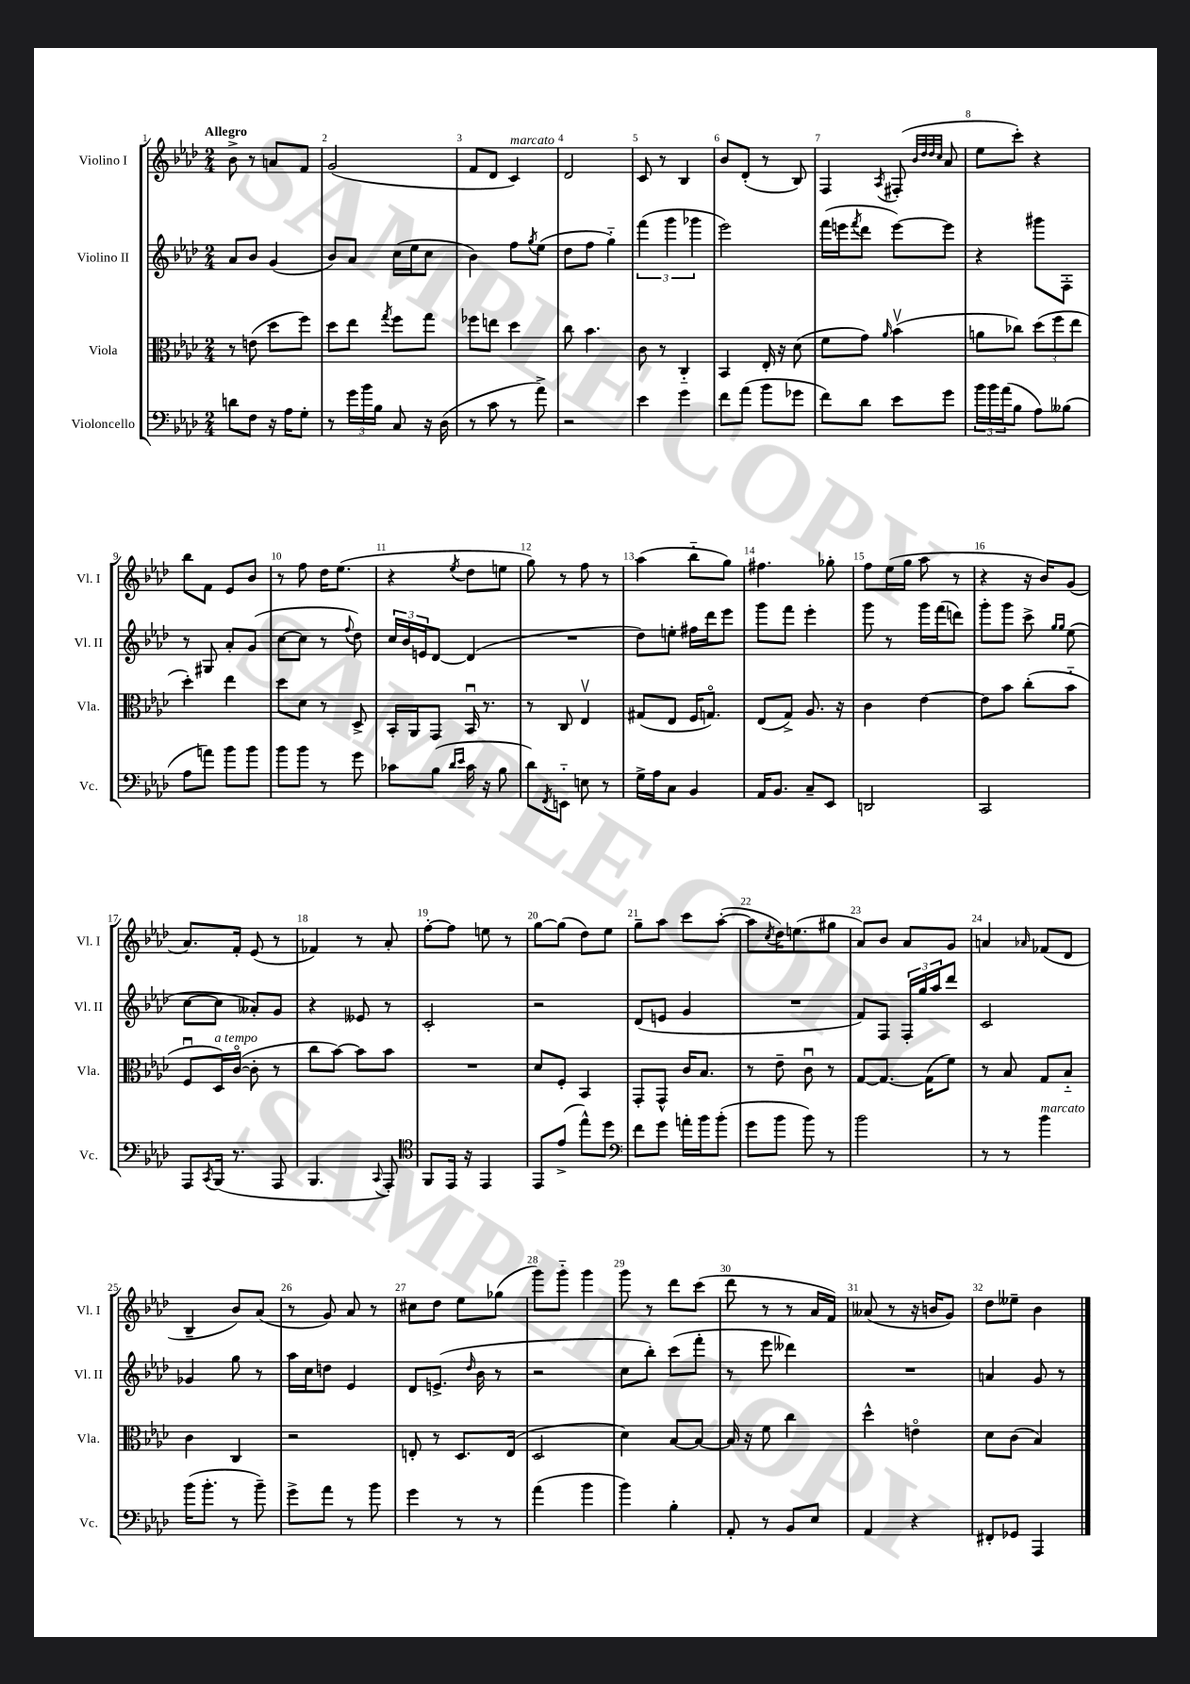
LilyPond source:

<<
\new StaffGroup <<
\new Staff = "s0" \with { instrumentName = "Violino I" shortInstrumentName = "Vl. I" } {
    \clef treble \key aes \major \numericTimeSignature \time 2/4 \tempo "Allegro"
    bes'8-> r8 a'8 f'8 |
    g'2( |
    f'8 des'8 c'4^\markup { \italic "marcato" }) |
    des'2 |
    c'8 r8 bes4 |
    bes'8 des'8-.( r8 bes8) |
    f4 \acciaccatura { aes8 } fis8-.( \grace { bes'32 des''32 des''32 c''32 } aes'8 |
    ees''8 c'''8-.) r4 |
    bes''8 f'8 ees'8 bes'8 |
    r8 f''8 des''16 ees''8.( |
    r4 \acciaccatura { ees''8 } des''8 e''8 |
    g''8) r8 f''8 r8 |
    aes''4( bes''8-_ g''8) |
    fis''4. ges''8-. |
    f''8 ees''16( g''16 aes''8 r8 |
    r4 r16 bes'16) g'8( |
    aes'8.) f'16-. ees'8( r8 |
    fes'4) r8 aes'8-. |
    f''8~-. f''8 e''8 r8 |
    g''8~ g''8( des''8) ees''8 |
    g''8-- aes''8 c'''8 aes''8~-.( |
    aes''8 \acciaccatura { c''8 } des''16) e''8.( gis''8 |
    aes'8) bes'8 aes'8 g'8 |
    a'4 \grace { aes'16 } fes'8( des'8 |
    bes4-- bes'8) aes'8( |
    r8 g'8) aes'8 r8 |
    cis''8 des''8 ees''8 ges''8( |
    g'''8) g'''8-_ g'''4 |
    g'''8 r8 des'''8 c'''8( |
    des'''8 r8 r8 aes'16 f'16) |
    aeses'8( r8 r16 b'16 g'8) |
    des''8 eeses''8-- bes'4 \bar "|." |
}
\new Staff = "s1" \with { instrumentName = "Violino II" shortInstrumentName = "Vl. II" } {
    \clef treble \key aes \major \numericTimeSignature \time 2/4
    aes'8 bes'8 g'4( |
    bes'8) aes'8 c''16( ees''16 c''8 |
    bes'4) f''8 \acciaccatura { g''8 } ees''8( |
    des''8 f''8 g''4-_) |
    \tuplet 3/2 { f'''4( g'''4 ges'''4 } |
    ees'''2) |
    f'''16( e'''16 \acciaccatura { f'''8 } des'''8 e'''8~) e'''8 |
    r4 gis'''8 f8-. |
    r8 gis8 aes'8-. g'8( |
    c''8~ c''8 r8 \appoggiatura { f''8 } des''8) |
    \tuplet 3/2 { c''16 bes'16 e'16 } des'8~ des'4( |
    R2 |
    des''8) e''8-. fis''16 des'''16 ees'''8 |
    g'''8 f'''8 ees'''4-. |
    g'''8 r8 g'''16 f'''16( d'''8) |
    g'''8-. g'''8 c'''8-> \grace { g''16 g''16 } ees''8( |
    c''8~ c''8 aeses'8-.) g'8 |
    r4 eeses'8 r8 |
    c'2-. |
    r2 |
    des'8( e'8 g'4 |
    R2 |
    f'8) f8 \tuplet 3/2 { f16-. g''16 aes''16 } des'''8 |
    c'2 |
    ges'4 g''8 r8 |
    aes''16 c''16 d''8 ees'4 |
    des'8 e'8.->( \grace { des''16 } bes'16 r8 |
    r2 |
    c''8 bes''8-.) c'''8( f'''8-. |
    r8 ees'''8 deses'''4) |
    R2 |
    a'4 g'8 r8 \bar "|." |
}
\new Staff = "s2" \with { instrumentName = "Viola" shortInstrumentName = "Vla." } {
    \clef alto \key aes \major \numericTimeSignature \time 2/4
    r8 e'8( des''8 f''8) |
    des''8 ees''8 \acciaccatura { g''8 } f''8 g''8 |
    fes''8 e''8 des''4 |
    c''8 bes'4. |
    c'8 r8 c4-_ |
    bes,4 ees16-. r16 des'8( |
    f'8 g'8) \grace { aes'16 } bes'4\upbow( |
    a'8 ces''8) \tuplet 3/2 { des''8( f''8 ees''8 } |
    des''4-.) ees''4 |
    des''8 des'8 r8 des8-> |
    bes,16-. aes,16 g,8 bes,16\downbow r8. |
    r8 c8 ees4\upbow |
    gis8( ees8 f16 g8.\flageolet) |
    ees8( g8->) aes8. r16 |
    c'4 ees'4~ |
    ees'8 bes'8 c''8-.( bes'8-_ |
    f8\downbow des16^\markup { \italic "a tempo" }) c'16~\flageolet( c'8-. r8 |
    c''8 bes'8~) bes'8 bes'8 |
    R2 |
    des'8 f8-. bes,4 |
    g,8-. g,8-^ c'16 bes8. |
    r8 ees'8-- c'8\downbow r8 |
    g8~ g8.~ g16( f'8) |
    r8 bes8 g8 bes8-_ |
    c'4 c4 |
    r2 |
    e8-. r8 des8. e16( |
    des2 |
    des'4) bes8~ bes8~ |
    bes16 r16 f'8 c''4 |
    des''4-^ e'4\flageolet |
    des'8 c'8( bes4) \bar "|." |
}
\new Staff = "s3" \with { instrumentName = "Violoncello" shortInstrumentName = "Vc." } {
    \clef bass \key aes \major \numericTimeSignature \time 2/4
    d'8 f8 r16 aes16 g8-. |
    r8 \tuplet 3/2 { g'16 bes'16 bes16 } c8 r16 des16( |
    r8 c'8 r8 aes'8->) |
    r2 |
    ees'4 g'4 |
    f'8 aes'8( bes'8 ges'8 |
    f'8) des'8 ees'8 g'8 |
    \tuplet 3/2 { bes'16 bes'16 aes'16( } bes8 aes8) beses8( |
    aes8 a'8) bes'8 bes'8 |
    bes'8 bes'8 r8 g'8 |
    ces'8 bes8( \grace { des'16 ees'16 } ces'16 r16 bes8 |
    des'8) \acciaccatura { f,8 } e,8-_ e8 r8 |
    g16-> aes16 c8 bes,4 |
    aes,16 bes,8. c8-- ees,8 |
    d,2 |
    c,2 |
    aes,,8 \acciaccatura { c,8 } bes,,16( r8. aes,,8 |
    bes,,4. \appoggiatura { c,8 } aes,,8-.) |
    \clef tenor f,8 ees,16 r16 ees,4 |
    ees,8 ees'8->( ees''8-^) des''8 |
    \clef bass f'8 g'8 a'16-. bes'16 bes'8-.( |
    g'8 bes'8 bes'8) r8 |
    bes'2 |
    r8 r8 bes'4^\markup { \italic "marcato" } |
    bes'16( bes'8.-. r8 bes'8--) |
    g'8-> aes'8 r8 bes'8 |
    g'4 r8 r8 |
    aes'4( bes'4 |
    bes'4) bes4-. |
    aes,8-. r8 bes,8 ees8 |
    aes,4 r4 |
    fis,8-. ges,8 aes,,4 \bar "|." |
}
>>
>>
\layout { \context { \Score \override BarNumber.break-visibility = ##(#f #t #t) barNumberVisibility = #all-bar-numbers-visible } }
